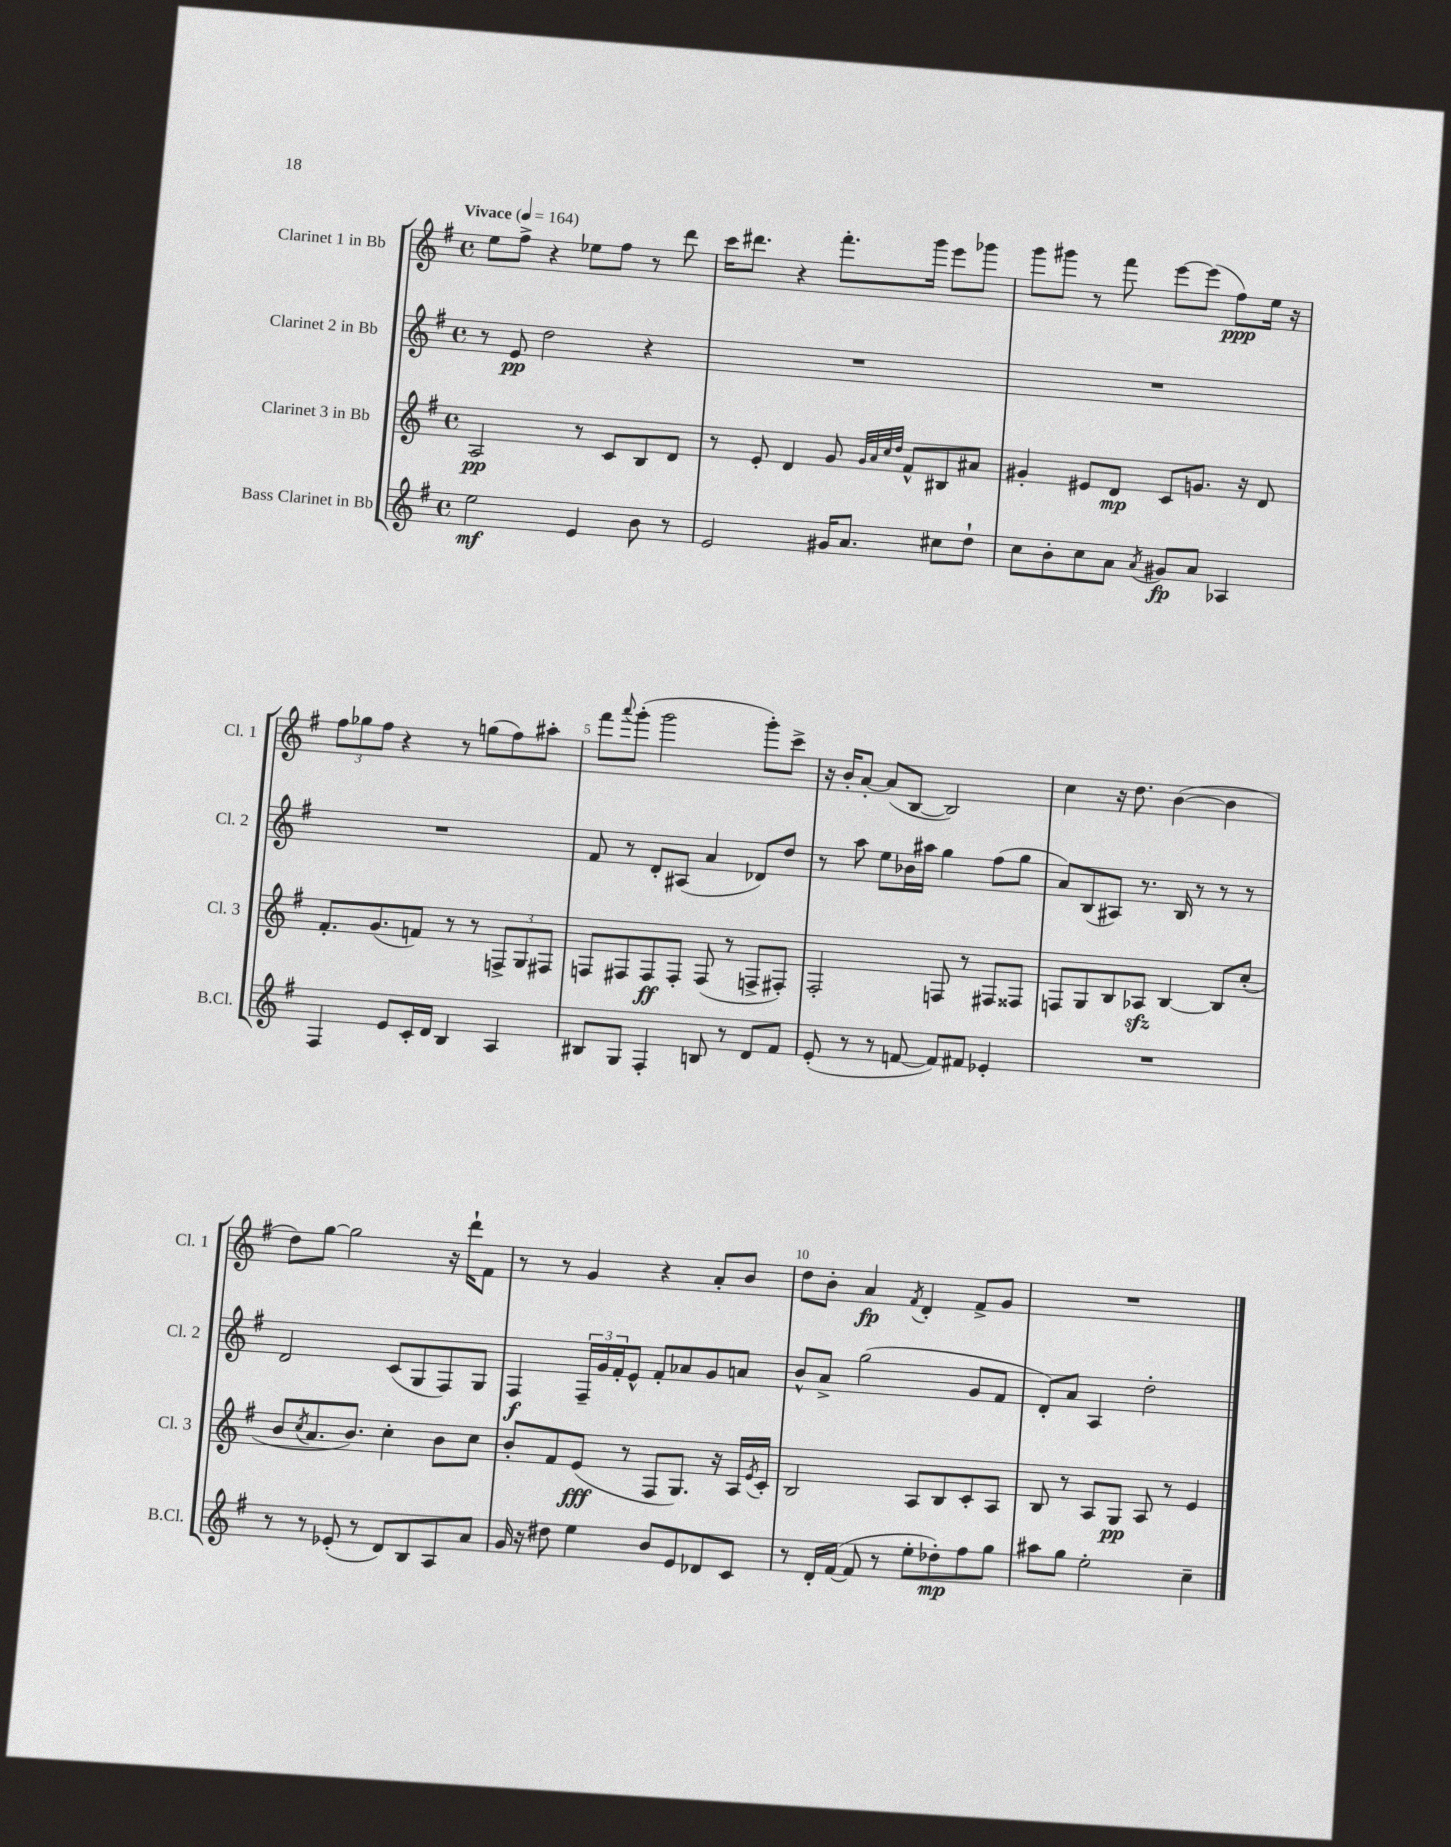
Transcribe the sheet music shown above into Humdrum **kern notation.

**kern	**kern	**kern	**kern
*staff4	*staff3	*staff2	*staff1
*clefG2	*clefG2	*clefG2	*clefG2
*k[f#]	*k[f#]	*k[f#]	*k[f#]
*M4/4	*M4/4	*M4/4	*M4/4
*met(c)	*met(c)	*met(c)	*met(c)
*MM164	*MM164	*MM164	*MM164
2ee	2A	8r	8ee
.	.	8e	8ff#^
.	.	2dd	4r
4e	8r	.	8ee-
.	8c	.	8ff#
8b	8B	4r	8r
8r	8d	.	8ddd
=	=	=	=
2e	8r	1r	16ccc
.	.	.	8.ddd#
.	8e'	.	.
.	4d	.	4r
16g#	8g	.	8.fff#'
8.a	.	.	.
.	32qqg	.	.
.	32qqa	.	.
.	32qqcc	.	.
.	32qqdd	.	.
.	8f#^^	.	.
.	.	.	16ggg
8cc#	8B#	.	8eee
8dd`	8a#	.	8ggg-
=	=	=	=
8cc	4g#'	1r	8ggg
8b'	.	.	8ggg#
8cc	8e#	.	8r
8a	8d	.	8fff#
8qa	.	.	.
8g#	8c	.	[8eee
8a	8.g	.	(8eee]
4A-	.	.	8ff#)
.	16r	.	.
.	8d	.	16ee
.	.	.	16r
=	=	=	=
4F#	8.f#'	1r	12ff#
.	.	.	12gg-
.	.	.	12ff#
.	(8.g	.	.
8e	.	.	4r
16c'	8f)	.	.
16d	.	.	.
4B	8r	.	8r
.	8r	.	(8gg
4A	12F^	.	8ff#)
.	12G	.	.
.	.	.	8aa#'
.	12F#	.	.
=	=	=	=
8B#	8F	8f#	8fff#
.	.	.	8qqaaa
8G	8F#	8r	(8ggg'
4F#'	8F#	8d'	2ggg
.	8F#'	(8A#	.
8B	(8F#	4a	.
8r	8r	.	.
8d	8F^	8d-)	8ggg')
8f#	8F#')	8dd	8ccc^
=	=	=	=
(8e'	2F#'	8r	16r
.	.	.	16b'
8r	.	8aa	[8a'
8r	.	8ee	(8a]
[8f	.	16b-	[8B
.	.	16aa#	.
8f])	8F	4gg	2B])
8f#	8r	.	.
4e-'	8F#	(8ff#	.
.	8F##	8gg	.
=	=	=	=
1r	8F	8a)	4cc
.	8G	(8B	.
.	8B	8A#)	16r
.	.	.	8.dd
.	8A-	8.r	.
.	[4B	.	([4b
.	.	16B	.
.	.	8r	.
.	8B]	8r	4b]
.	(8cc'	8r	.
=	=	=	=
8r	8b	2d	8dd)
.	8qcc	.	.
8r	8.a	.	[8gg
(8e-'	.	.	2gg]
.	8.b)	.	.
8r	.	.	.
8d)	4cc'	(8c	.
8B	.	8G	.
8A	8b	8F#)	16r
.	.	.	16ddd`
8a	8cc	8G	8f#
=	=	=	=
16g	8b'	4F#	8r
16r	.	.	.
8dd#	8f#	.	8r
4ee	(8e	24F#~	4g
.	.	24g	.
.	.	24f#'	.
.	8r	8e^^	.
8b	8F#	8f#'	4r
8e	8.G)	8a-	.
8d-	.	8g	8a'
.	16r	.	.
8c	16A	8a	8b
.	8qe	.	.
.	16c'	.	.
=	=	=	=
8r	2B	8b^^	8dd
16d'	.	8a^	8b'
([16f#	.	.	.
8f#]	.	(2gg	4a
8r	.	.	.
.	.	.	8qf#
8ee'	8A	.	4d'
8dd-')	8B	.	.
8ff#	8c'	8g	8f#^
8gg	8A	8f#	8g
=	=	=	=
8aa#	8B	8d')	1r
8gg	8r	8a	.
2ee'	8A	4A	.
.	8G	.	.
.	8A	2dd'	.
.	8r	.	.
4cc~	4e	.	.
==	==	==	==
*-	*-	*-	*-
